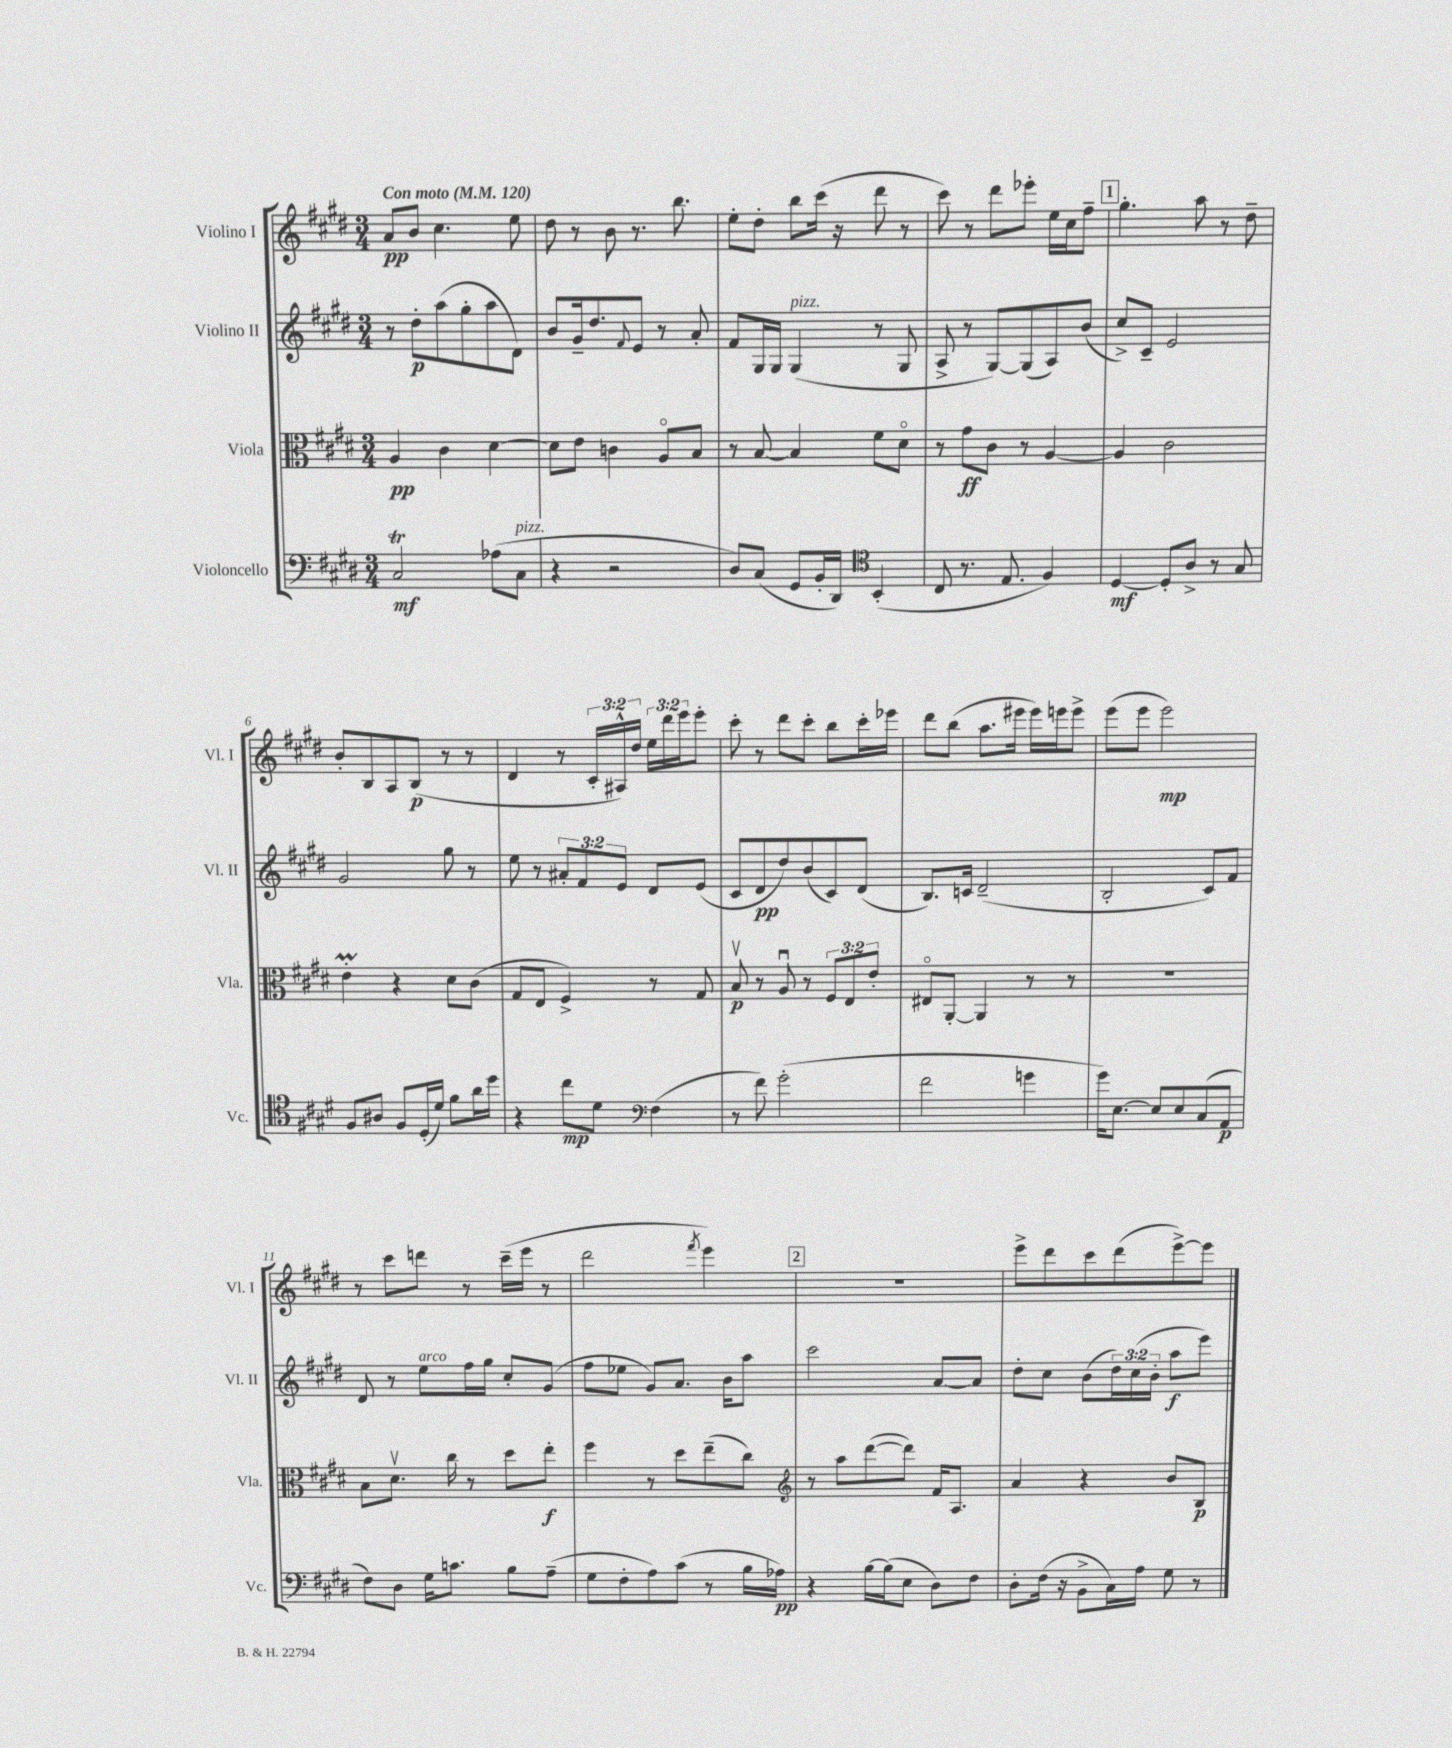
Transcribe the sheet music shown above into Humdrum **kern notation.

**kern	**kern	**kern	**kern
*staff4	*staff3	*staff2	*staff1
*clefF4	*clefC3	*clefG2	*clefG2
*k[f#c#g#d#]	*k[f#c#g#d#]	*k[f#c#g#d#]	*k[f#c#g#d#]
*M3/4	*M3/4	*M3/4	*M3/4
*MM120	*MM120	*MM120	*MM120
2C#	4A	8r	8a
.	.	8dd#'	8b
.	4c#	(8aa	4.cc#
.	.	8gg#'	.
(8A-	[4d#	8aa	.
8C#	.	8d#)	8ee
=	=	=	=
4r	8d#]	8b	8dd#
.	8e	16g#~	8r
.	.	8.dd#	.
2r	4c	.	8b
.	.	8qqf#	.
.	.	8e	8.r
.	8Ao	8r	.
.	.	.	8.bb
.	8B	8a'	.
=	=	=	=
8D#)	8r	8f#	8ee'
(8C#	[8B	16G#	8dd#'
.	.	16G#	.
8GG#	4B]	(4G#	8bb
16BB'	.	.	(16ccc#
16DD#)	.	.	16r
*clefC4	*	*	*
(4BB'	8f#	8r	8ddd#
.	8d#o	8G#	8r
=	=	=	=
8C#	8r	8A^	8ccc#)
8.r	8g#	8r	8r
.	8c#	[8G#)	8ddd#
8.E	.	.	.
.	8r	(8G#]	8eee-'
4F#)	[4A	8A)	16ee
.	.	.	16cc#
.	.	(8b	8ff#~
=	=	=	=
[4D#	4A]	8cc#^)	4.gg#'
.	.	8c#~	.
8D#']	2c#	2e	.
8A^	.	.	8aa
8r	.	.	8r
8G#	.	.	8dd#~
=	=	=	=
8F#	4e'	2g#	8b'
8A#	.	.	8B
8F#	4r	.	8A
(16D#'	.	.	(8B
16d#)	.	.	.
8f#	8d#	8gg#	8r
16a	(8c#	8r	8r
16dd#	.	.	.
=	=	=	=
4r	8G#	8ee	4d#
.	8E	8r	.
8cc#	4F#^)	12a#'	8r
.	.	12f#	.
8d#	.	.	24c#'
.	.	12e	24A#^^)
.	.	.	24dd#
*clefF4	*	*	*
(4F#	8r	8d#	24ee
.	.	.	24ddd#
.	.	.	24eee
.	8G#	(8e	8eee'
=	=	=	=
8r	8Bv	8c#	8ccc#'
8f#)	8r	8d#	8r
(2g#'	8Au	8dd#)	8ddd#
.	8r	(8b	8ccc#'
.	12F#	8c#)	8bb
.	12E	.	.
.	.	(8d#	16ccc#'
.	12e'	.	.
.	.	.	16eee-
=	=	=	=
2f#	8E#o	8.B)	8ddd#
.	[8AA'	.	(8bb
.	.	16c	.
.	4AA]	(2d#~	8.aa
.	.	.	16eee#
4g	8r	.	16eee#)
.	.	.	16eee
.	8r	.	8eee^
=	=	=	=
16g#)	2.r	2B'	(8eee
[8.E	.	.	.
.	.	.	8eee
8E]	.	.	2eee)
8E	.	.	.
(8C#	.	8c#)	.
8AA	.	8f#	.
=	=	=	=
8F#)	8B	8d#	8r
8D#	8.d#v	8r	8ccc#
16G#	.	8ee	8ddd
8.c	16cc#	.	.
.	8r	16ff#	8r
.	.	16gg#	.
8B	8dd#	8cc#'	(16ccc#~
.	.	.	16eee
(8A~	8ee'	(8g#	8r
=	=	=	=
8G#	4ff#	8ff#	2ddd#
8F#'	.	8ee-	.
8A)	8r	8g#)	.
(8c#	8dd#	8.a	.
.	.	.	8qfff#
8r	(8ee~	.	4eee)
.	.	16b	.
16B	8cc#)	8aa	.
16A-)	.	.	.
=	=	=	=
*	*clefG2	*	*
4r	8r	2ccc#	2.r
.	8aa	.	.
[16B	([8ddd#	.	.
(16B]	.	.	.
8E	8ddd#])	.	.
8D#)	16f#	[8a	.
.	8.A	.	.
8F#	.	8a]	.
=	=	=	=
8D#'	4a	8dd#'	8eee^
(16F#	.	8cc#	8ddd#
16r	.	.	.
8BB^	4r	(8b	8ccc#
16C#)	.	24dd#)	(8ddd#
.	.	(24cc#	.
16A	.	.	.
.	.	24b'	.
8G#	8b	8aa	[8eee^)
8r	8B	8eee)	8eee]
==	==	==	==
*-	*-	*-	*-
